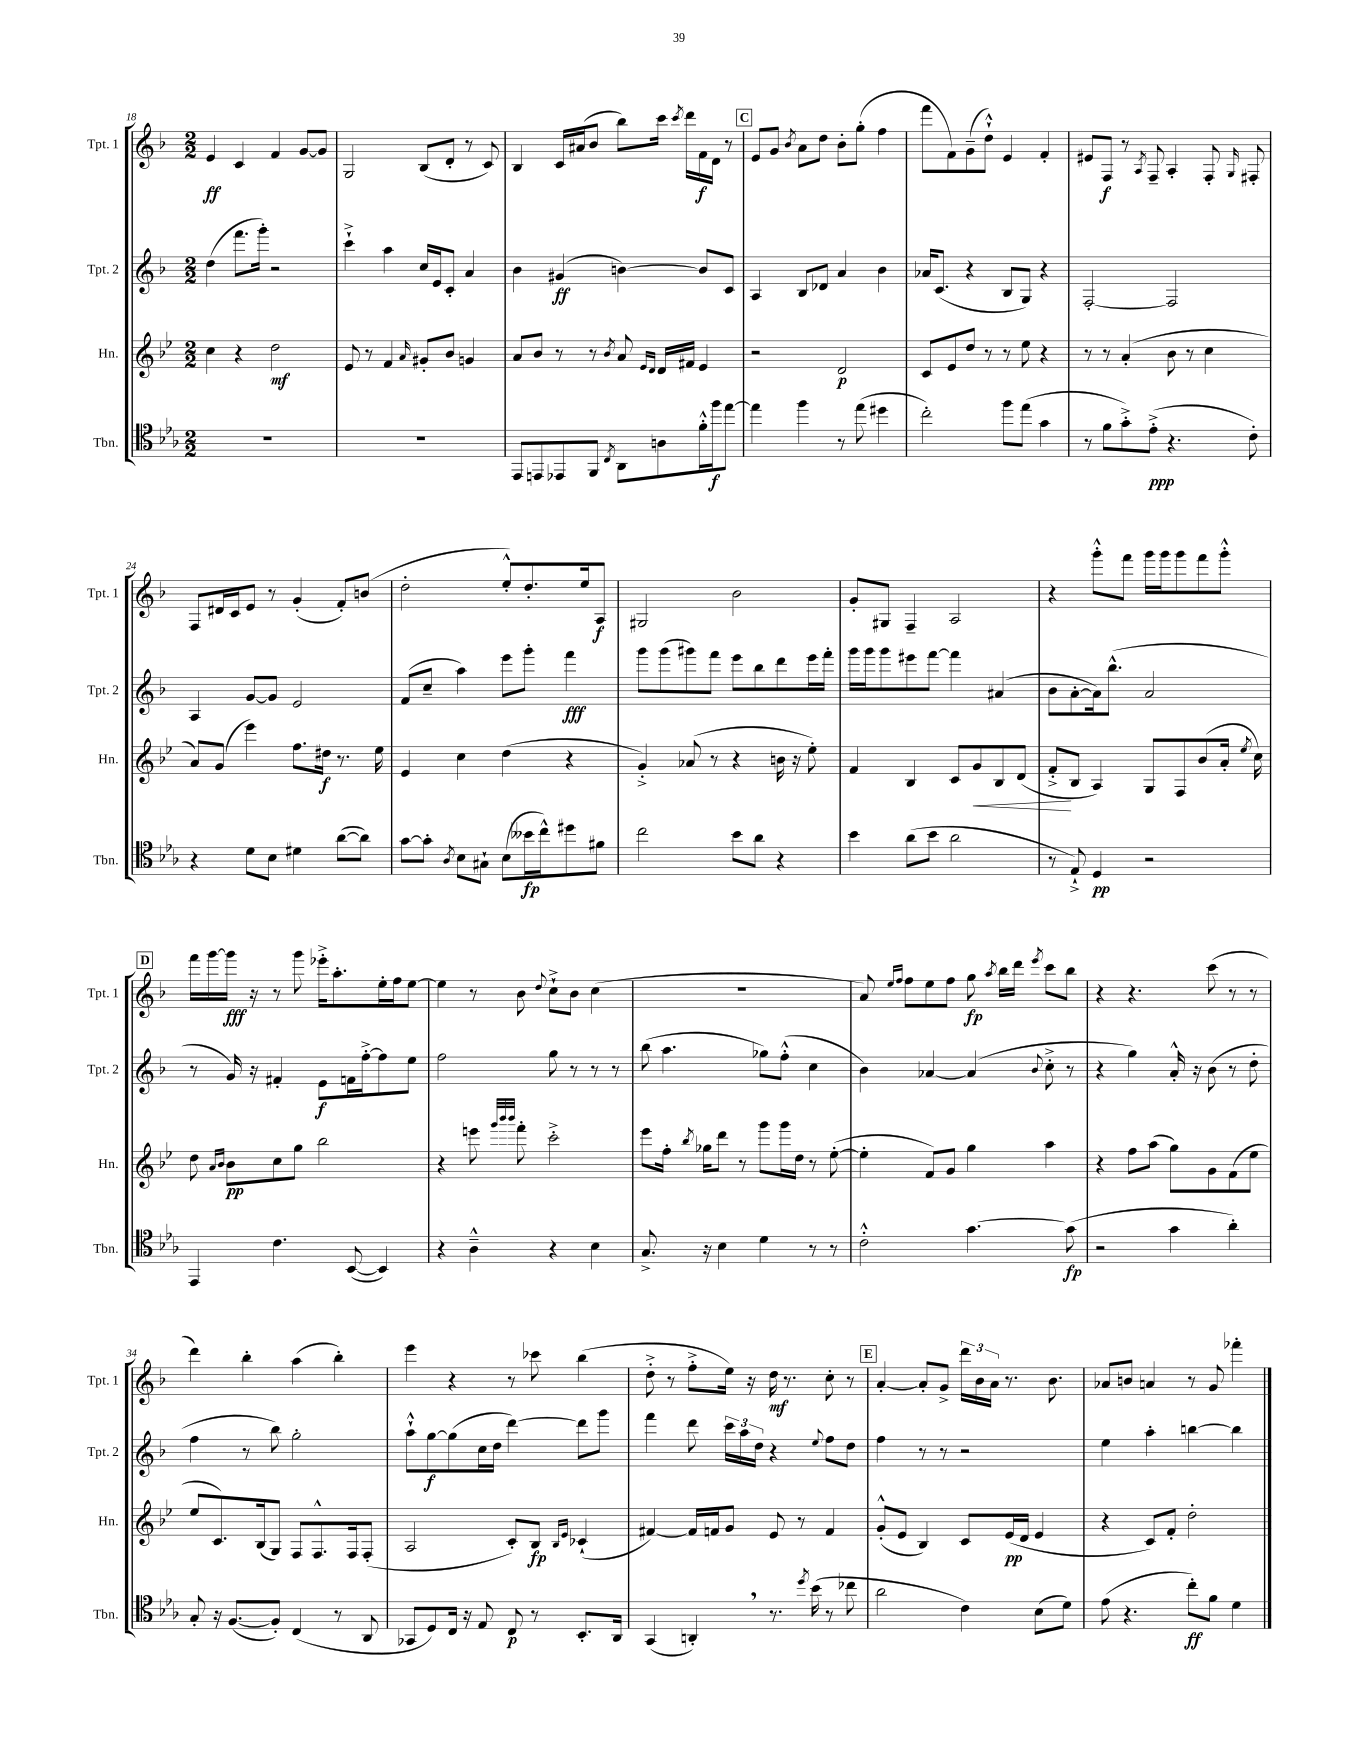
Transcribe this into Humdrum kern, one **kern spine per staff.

**kern	**kern	**kern	**kern
*staff4	*staff3	*staff2	*staff1
*clefC4	*clefG2	*clefG2	*clefG2
*k[b-e-a-]	*k[b-e-]	*k[b-]	*k[b-]
*M2/2	*M2/2	*M2/2	*M2/2
1r	4cc	(4dd	4e
.	4r	8.fff	4c
.	.	16ggg')	.
.	2dd	2r	4f
.	.	.	[8g
.	.	.	8g]
=	=	=	=
1r	8e-	4ccc`^	2G
.	8r	.	.
.	4f	4aa	.
.	16qqa	.	.
.	8g#'	16cc	(8B-
.	.	16e	.
.	8b-	8c'	8d'
.	4g	4a	8r
.	.	.	8c)
=	=	=	=
8EE-	8a	4b-	4B-
8EE	8b-	.	.
8EE-	8r	(4g#	16c
.	.	.	(16a#
8FF	8r	.	8b-
8qC	8qb-	.	.
8AA-	8a	[4b)	8bb-)
.	16qqe-	.	.
.	16qqd	.	.
8A	16d	.	16ccc
.	.	.	8qccc
.	16f#	.	16ddd
16f'^^	4e-	8b]	16f
16ff	.	.	16d
[8ee-	.	8c	8r
=	=	=	=
4ee-]	2r	4A	8e
.	.	.	8g
.	.	.	8qb-
4ff	.	8B-	8a
.	.	8d-	8dd
8r	2d	4a	8b-'
(8ee-	.	.	(8gg'
4dd#	.	4b-	4ff
=	=	=	=
2cc')	8c	16a-	8fff
.	.	(8.c	.
.	8e-	.	8f)
.	8dd	4r	(8g~
.	8r	.	8dd`^^)
8ff	8r	8B-	4e
(8ee-	8ee-	8G)	.
4g	4r	4r	4f'
=	=	=	=
8r	8r	[2F'	8e#
8f	8r	.	8F
8g'^)	(4a'	.	8r
.	.	.	8qA
(8e-'^	.	.	8F~
4.r	8b-	2F]	4A'
.	8r	.	.
.	4cc	.	8F'
.	.	.	16qqG
8c')	.	.	8F#'
=	=	=	=
4r	8a)	4A	8F
.	(8g	.	16d#
.	.	.	16c
8d	4eee-)	[8g	8e
8B-	.	8g]	8r
4d#	8.ff	2e	(4g'
.	16dd#	.	.
([8a-	8.r	.	8f')
8a-])	.	.	(8b
.	16ee-	.	.
=	=	=	=
[8g	4e-	(8f	2dd'
8g']	.	8cc~	.
8qA-	.	.	.
8B-	4cc	4aa)	.
8G#`	.	.	.
(8B-	(4dd	8eee	8ee'^^)
16b--	.	8ggg'	8.dd'
16cc^^)	.	.	.
8dd#	4r	4fff	.
.	.	.	16ee
8f#	.	.	8A
=	=	=	=
2cc	4g'^)	8ggg	2G#
.	.	(8ggg	.
.	(8a-	8ggg#)	.
.	8r	8fff	.
8b-	4r	8eee	2b-
8a-	.	8bb-	.
4r	16b	8ddd	.
.	16r	.	.
.	8ee-')	16eee	.
.	.	16fff'	.
=	=	=	=
4b-	4f	16ggg	8g'
.	.	16ggg	.
.	.	8ggg	8G#
(8a-	4B-	8eee#	4F~
8b-	.	[8fff	.
2a-	8c	4fff]	2A
.	8g	.	.
.	8B-	(4a#	.
.	(8d	.	.
=	=	=	=
8r	8f'^	8b-	4r
8E-`^)	8B-	[8a'	.
4D	4A)	16a])	8ggg'^^
.	.	(8.bb-^^	.
.	.	.	8fff
2r	8G	2a	16ggg
.	.	.	16ggg
.	8F	.	8ggg
.	(8b-	.	8fff
.	16a'	.	8ggg'^^
.	8qee-	.	.
.	16cc)	.	.
=	=	=	=
4EE-	8dd	8r	16fff
.	.	.	[16ggg
.	16qqa	.	.
.	16qqb-	.	.
.	8b-	16g)	16ggg]
.	.	16r	16r
4.c	8cc	4f#'	8r
.	8gg	.	8ggg
.	2bb-	8e	16eee-'^
.	.	.	8.aa'
([8BB-	.	16f	.
.	.	[16ff'^	.
4BB-])	.	8ff]	16ee'
.	.	.	16ff
.	.	8ee	[8ee
=	=	=	=
4r	4r	2ff	4ee]
4A-~^^	8eee	.	8r
.	32qqggg	.	.
.	32qqbbb-	.	.
.	32qqbbb-	.	.
.	8fff'	.	8b-
.	.	.	8qqdd
4r	2ccc'^	8gg	8cc`^
.	.	8r	8b-
4B-	.	8r	(4cc
.	.	8r	.
=	=	=	=
8.G^	8eee-	(8bb-	1r
.	16ff'	4.aa	.
.	8qbb-	.	.
16r	16gg-	.	.
4B-	8ddd	.	.
.	8r	.	.
4d	8ggg	8gg-)	.
.	16ggg	(8ff'^^	.
.	16dd	.	.
8r	8r	4cc	.
8r	([8ee-'	.	.
=	=	=	=
2c'^^	4ee-']	4b-)	8a)
.	.	.	16qqee
.	.	.	16qqff
.	.	.	8ff
.	8f)	[4a-	8ee
.	8g	.	8ff
[4.g	4gg	(4a-]	8gg
.	.	.	8qaa
.	.	.	16bb-
.	.	.	16ddd
.	.	8qqb-	8qeee
.	4aa	8cc'^	8ccc
(8g]	.	8r	8bb-
=	=	=	=
2r	4r	4r	4r
.	8ff	4gg)	4.r
.	(8aa	.	.
4g	8gg)	16a'^^	.
.	.	16r	.
.	8g	(8b-	(8ccc
4a-')	(8f	8r	8r
.	8ee-	8dd'	8r
=	=	=	=
8G'	8ee-	4ff	4ddd)
16r	8.c)	.	.
([8.F	.	.	.
.	.	8r	4bb-'
.	(16B-	.	.
8F'])	8G)	8bb-)	.
(4C	8F	2gg'	(4aa
.	8.F^^	.	.
8r	.	.	4bb-')
.	16F	.	.
8AA-	(8F'	.	.
=	=	=	=
8GG-	2A	8aa`^^	4eee
8D)	.	[8gg	.
16C	.	(8gg]	4r
16r	.	.	.
8E-	.	16cc	.
.	.	16dd	.
8C	8c')	[4ddd)	8r
8r	8B-	.	8ccc-
.	16qqB-	.	.
.	16qqe-	.	.
8.BB-'	(4c-`	8ddd]	(4bb-
.	.	8ggg	.
16AA-	.	.	.
=	=	=	=
(4GG	[4f#)	4fff	8dd'^
.	.	.	8r
4AA')	16f#]	8ddd	8ff'^
.	16f	.	.
.	8g	24ccc	16ee)
.	.	24aa	.
.	.	.	16r
.	.	24dd	.
8.r	8e-	4r	16dd
.	.	.	8.r
.	8r	.	.
8qdd	.	.	.
(16b-	.	.	.
.	.	8qqee	.
8r	4f	8ff	8cc'
8cc-	.	8dd	8r
=	=	=	=
2a-	(8g'^^	4ff	[4a'
.	8e-	.	.
.	4B-)	8r	8a']
.	.	8r	8g^
4c)	8c	2r	24ddd
.	.	.	24b-
.	.	.	24a
.	(16e-	.	8.r
.	16d	.	.
(8B-	4e-	.	.
.	.	.	8.b-
8d)	.	.	.
=	=	=	=
(8e-	4r	4ee	8a-
4.r	.	.	8b
.	8c)	4aa'	4a
.	8f'	.	.
8cc')	2dd'	[4bb	8r
8f	.	.	8g
4d	.	4bb]	4fff-'
==	==	==	==
*-	*-	*-	*-
